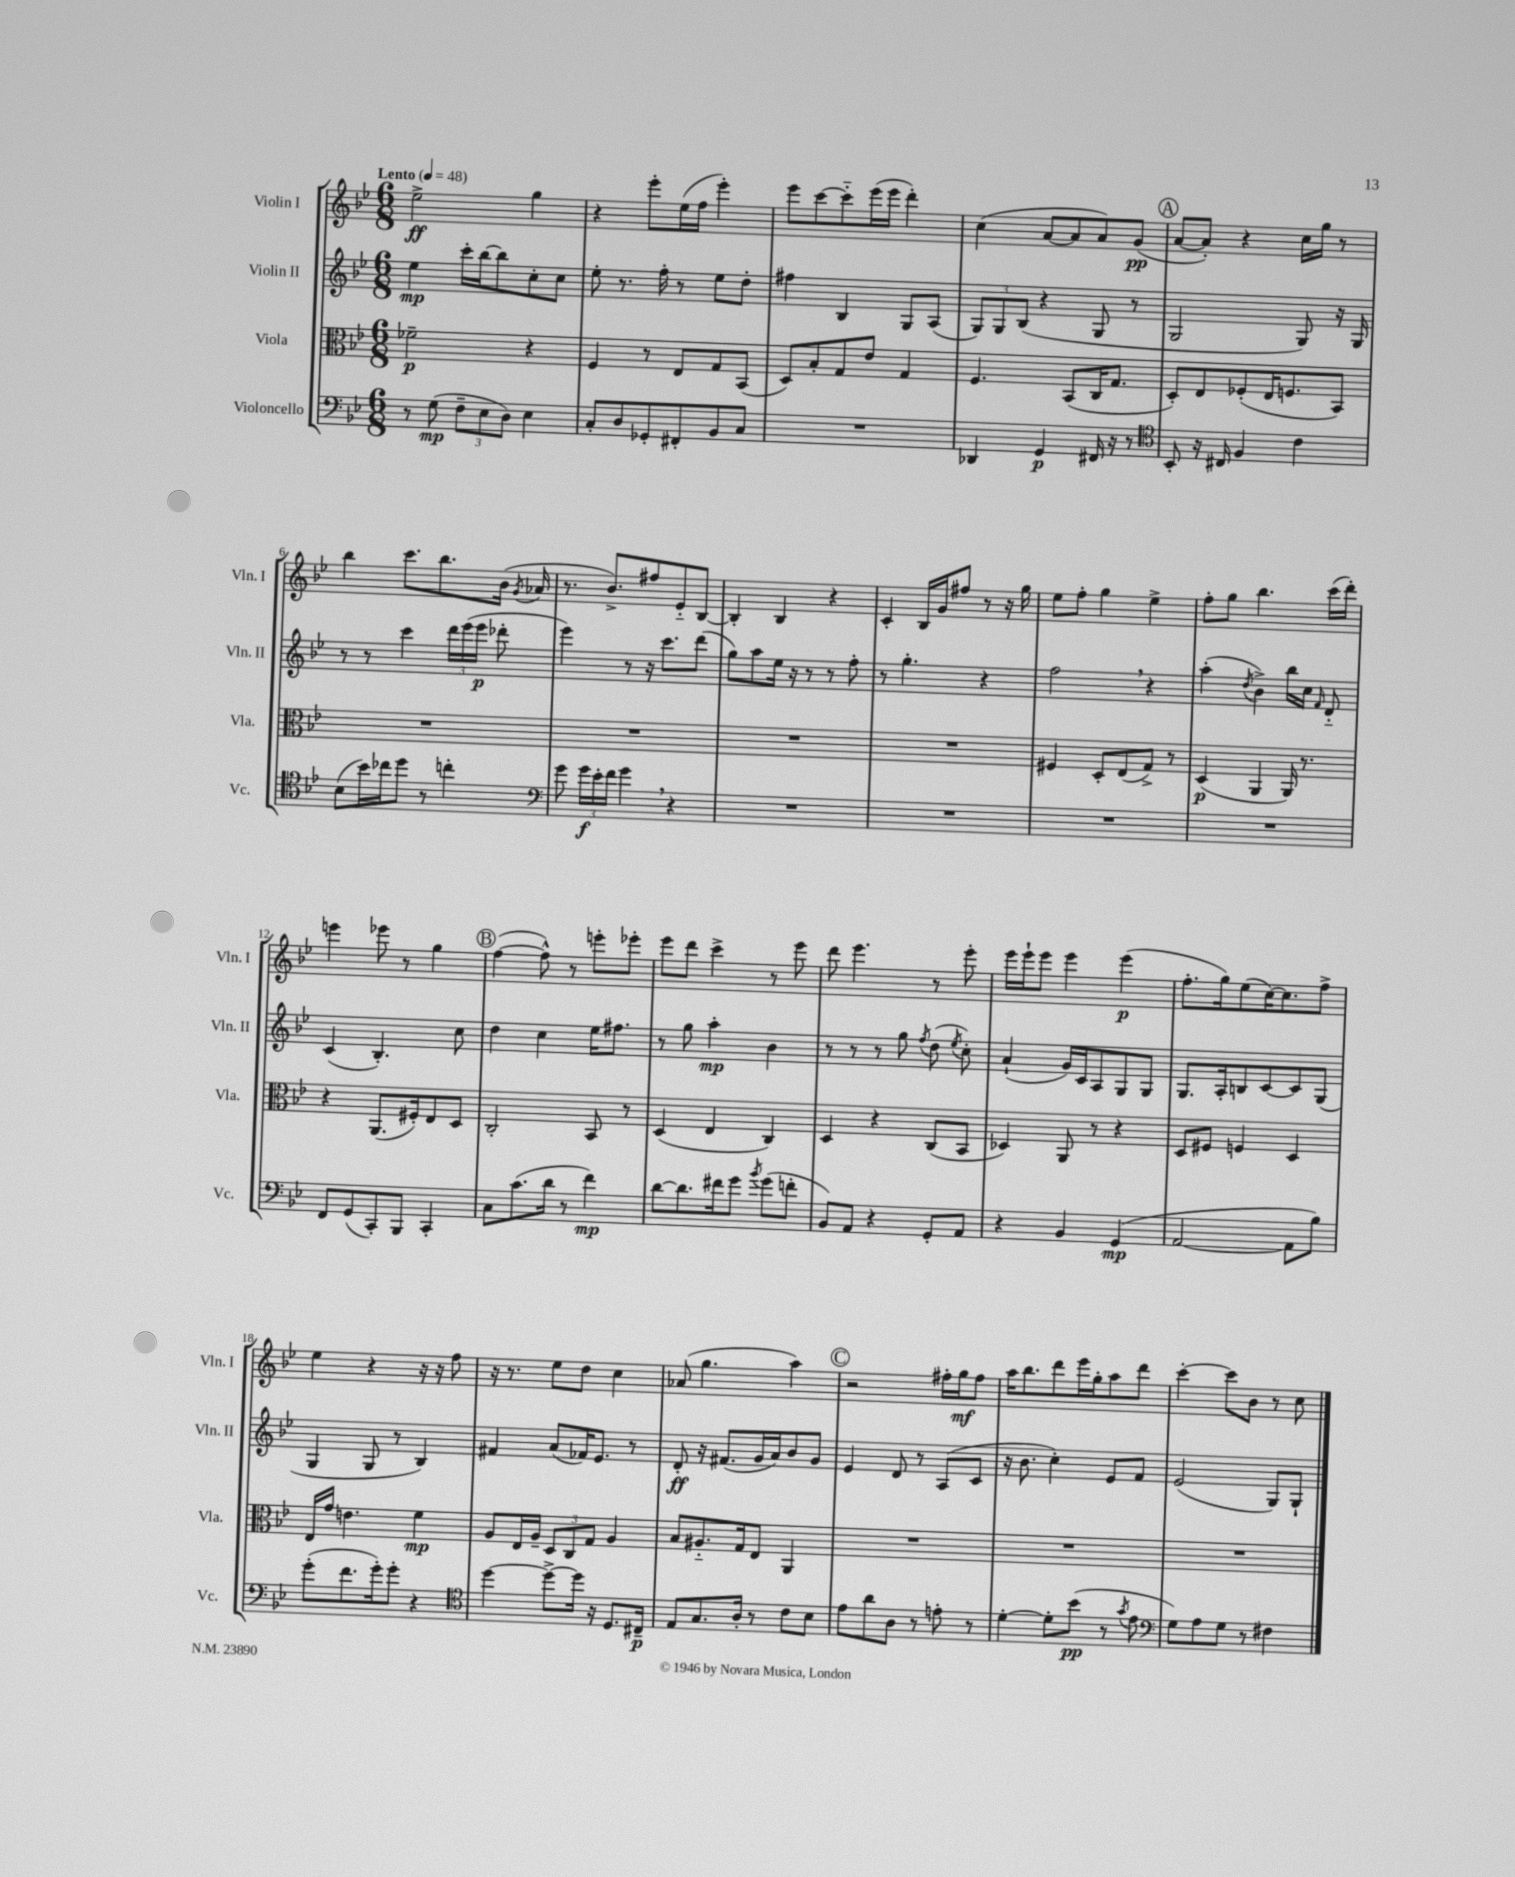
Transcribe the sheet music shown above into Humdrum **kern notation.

**kern	**dynam	**kern	**dynam	**kern	**dynam	**kern	**dynam
*part4	*part4	*part3	*part3	*part2	*part2	*part1	*part1
*staff4	*staff4	*staff3	*staff3	*staff2	*staff2	*staff1	*staff1
*I"Violoncello	*	*I"Viola	*	*I"Violin II	*	*I"Violin I	*
*I'Vc.	*	*I'Vla.	*	*I'Vln. II	*	*I'Vln. I	*
*clefF4	*	*clefC3	*	*clefG2	*	*clefG2	*
*k[b-e-]	*	*k[b-e-]	*	*k[b-e-]	*	*k[b-e-]	*
*M6/8	*	*M6/8	*	*M6/8	*	*M6/8	*
*MM48	*	*MM48	*	*MM48	*	*MM48	*
=1	=1	=1	=1	=1	=1	=1	=1
!	!	!	!	!	!	!LO:TX:a:B:t=Lento	!
8r	.	2f-X~\	p	4ee-\	mp	2ee-^\	ff
(8G\	mp	.	.	.	.	.	.
12F~\L	.	.	.	16ccc'\LL	.	.	.
.	.	.	.	[16bb-\J	.	.	.
12E-\	.	.	.	.	.	.	.
.	.	.	.	8bb-\]	.	.	.
12D\J)	.	.	.	.	.	.	.
4E-\	.	4r	.	8cc'\	.	4gg\	.
.	.	.	.	8cc\J	.	.	.
=2	=2	=2	=2	=2	=2	=2	=2
8C'/L	.	4F/	.	8ee-'\	.	4r	.
8D/	.	.	.	8.r	.	.	.
8GG-X'/	.	8r	.	.	.	8eee-'\L	.
.	.	.	.	16ff'\	.	.	.
8FF#X'/	.	8E-/L	.	8r	.	(16ee-\L	.
.	.	.	.	.	.	16ff\JJ	.
8BB-/	.	8G/	.	8ee-\L	.	4eee-'\)	.
8C/J	.	(8BB-/J	.	8dd'\J	.	.	.
=3	=3	=3	=3	=3	=3	=3	=3
2.r	.	8D/L)	.	4ff#X\	.	8eee-\L	.
.	.	8B-'/	.	.	.	[8ccc\	.
.	.	8G/	.	4B-/	.	8ccc\]	.
.	.	8e-/J	.	.	.	(16eee-\L	.
.	.	.	.	.	.	16eee-\JJ	.
.	.	4G/	.	8G/L	.	4ddd'\)	.
.	.	.	.	(8A/J	.	.	.
=4	=4	=4	=4	=4	=4	=4	=4
4DD-X/	.	4.F/	.	12G/L)	.	(4cc\	.
.	.	.	.	12G/	.	.	.
.	.	.	.	(12B-/J	.	.	.
4GG/	p	.	.	4r	.	[8a/L	.
.	.	(8BB-/L	.	.	.	8a/]	.
16FF#X/	.	16C/K	.	8G/	.	8a/)	.
16r	.	8.G/J	.	.	.	.	.
8r	.	.	.	8r	.	(8g/J	pp
!!LO:REH:place=s1:t=A
=5	=5	=5	=5	=5	=5	=5	=5
*clefC4	*	*	*	*	*	*	*
8BB-'/	.	8D'/L)	.	2G/	.	[8a/L	.
16r	.	8E-/	.	.	.	8a'/J])	.
16C#X/	.	.	.	.	.	.	.
4F/	.	(8F-X'/	.	.	.	4r	.
.	.	16E-/K	.	.	.	.	.
.	.	8.Fn/	.	.	.	.	.
4c\	.	.	.	8G/)	.	16cc\LL	.
.	.	.	.	.	.	16gg\JJ	.
.	.	8BB-/J)	.	16r	.	8r	.
.	.	.	.	16G/	.	.	.
!!LO:LB:g=z
=6	=6	=6	=6	=6	=6	=6	=6
(8B-\L	.	2.r	.	8r	.	4bb-\	.
16b-\L)	.	.	.	8r	.	.	.
16cc-X\J	.	.	.	.	.	.	.
8dd\J	.	.	.	4ccc\	.	8.ccc\L	.
8r	.	.	.	.	.	.	.
.	.	.	.	.	.	8.bb-\	.
4ccn'\	.	.	.	24ddd\LL	.	.	.
.	.	.	.	(24eee-\	.	.	.
.	.	.	.	24eee-\JJ	p	.	.
.	.	.	.	8ddd-X'\	.	(16b-\Jk	.
.	.	.	.	.	.	8qg/	.
.	.	.	.	.	.	16a-X/	.
=7	=7	=7	=7	=7	=7	=7	=7
*clefF4	*	*	*	*	*	*	*
8g\	.	2.r	.	4eee-\)	.	8.r	.
24g\LL	f	.	.	.	.	.	.
24e-'\	.	.	.	.	.	.	.
.	.	.	.	.	.	8.b-^/L)	.
24f\JJ	.	.	.	.	.	.	.
4g,\	.	.	.	8r	.	.	.
.	.	.	.	16r	.	8ff#X/	.
.	.	.	.	8.ccc\L	.	.	.
4r	.	.	.	.	.	8e-/	.
.	.	.	.	(8ddd\J	.	[8B-/J	.
=8	=8	=8	=8	=8	=8	=8	=8
2.r	.	2.r	.	8gg\L)	.	4B-'/]	.
.	.	.	.	8aa\	.	.	.
.	.	.	.	16ee-\Jk	.	4B-/	.
.	.	.	.	16r	.	.	.
.	.	.	.	8r	.	.	.
.	.	.	.	8r	.	4r	.
.	.	.	.	8ff'\	.	.	.
=9	=9	=9	=9	=9	=9	=9	=9
2.r	.	2.r	.	8r	.	4c'/	.
.	.	.	.	4.gg'\	.	.	.
.	.	.	.	.	.	16B-/LL	.
.	.	.	.	.	.	16g/J	.
.	.	.	.	.	.	8ff#X/J	.
.	.	.	.	4r	.	8r	.
.	.	.	.	.	.	16r	.
.	.	.	.	.	.	16gg\	.
=10	=10	=10	=10	=10	=10	=10	=10
2.r	.	4F#X/	.	2ff,\	.	8ee-\L	.
.	.	.	.	.	.	8ff'\J	.
.	.	8D'/L	.	.	.	4gg\	.
.	.	(8E-/	.	.	.	.	.
.	.	8G^/J)	.	4r	.	4ee-^\	.
.	.	8r	.	.	.	.	.
=11	=11	=11	=11	=11	=11	=11	=11
2.r	.	(4D/	p	(4aa'\	.	8ff'\L	.
.	.	.	.	.	.	8gg\J	.
.	.	.	.	8qdd/	.	.	.
.	.	4AA/	.	4b-^\)	.	4.bb-\	.
.	.	16AA/)	.	16bb-\LL	.	.	.
.	.	8.r	.	16cc\JJ	.	.	.
.	.	.	.	16qqf/	.	.	.
.	.	.	.	8d/	.	(16ccc\LL	.
.	.	.	.	.	.	16ddd'\JJ)	.
!!LO:LB:g=z
=12	=12	=12	=12	=12	=12	=12	=12
8FF/L	.	4r	.	(4c/	.	4eeen\	.
(8GG/	.	.	.	.	.	.	.
8CC'/)	.	(8.AA/L	.	4.B-'/)	.	8eee-X\	.
8BBB-/J	.	.	.	.	.	8r	.
.	.	16F#X'/k)	.	.	.	.	.
4CC'/	.	8E-/	.	.	.	4gg\	.
.	.	8D/J	.	8cc\	.	.	.
!!LO:REH:place=s1:t=B
=13	=13	=13	=13	=13	=13	=13	=13
8C\L	.	2C'/	.	4dd\	.	([4ff\	.
(8.c\	.	.	.	.	.	.	.
.	.	.	.	4cc\	.	8ff^^\])	.
16d\Jk	.	.	.	.	.	.	.
8r	.	.	.	.	.	8r	.
4f\)	mp	8BB-/	.	16ee-\KL	.	8eeen'\L	.
.	.	.	.	8.ff#X\J	.	.	.
.	.	8r	.	.	.	8eee-X'\J	.
=14	=14	=14	=14	=14	=14	=14	=14
[8d\L	.	(4D/	.	8r	.	8eee-\L	.
8.d\]	.	.	.	8gg\	.	8ddd\J	.
.	.	4E-/	.	4aa'\	mp	4ccc^\	.
16f#X\k	.	.	.	.	.	.	.
8g\J	.	.	.	.	.	.	.
8qb-/	.	.	.	.	.	.	.
(8g\L	.	4C/)	.	4b-\	.	8r	.
8fn'\J	.	.	.	.	.	8eee-\	.
=15	=15	=15	=15	=15	=15	=15	=15
8BB-/L)	.	4D/	.	8r	.	8ddd\	.
8AA/J	.	.	.	8r	.	4.eee-\	.
4r	.	4r	.	8r	.	.	.
.	.	.	.	8gg\	.	.	.
.	.	.	.	8qff/	.	.	.
8GG'/L	.	(8C/L	.	(8dd\	.	8r	.
.	.	.	.	8qee-/	.	.	.
8AA/J	.	8BB-/J	.	8cc'\)	.	8eee-'\	.
=16	=16	=16	=16	=16	=16	=16	=16
4r	.	4D-X/)	.	(4a`/	.	16eee-\LL	.
.	.	.	.	.	.	16eee-`\J	.
.	.	.	.	.	.	8eee-\J	.
4BB-/	.	8AA/	.	16g/LL)	.	4eee-\	.
.	.	.	.	16c/J	.	.	.
.	.	8r	.	8A/	.	.	.
(4GG/	mp	4r	.	8G/	.	(4eee-\	p
.	.	.	.	8G/J	.	.	.
=17	=17	=17	=17	=17	=17	=17	=17
[2AA/	.	8D/L	.	8.G/L	.	8.ff'\L	.
.	.	8F#X/J	.	.	.	.	.
.	.	.	.	16A'/k	.	16gg\k)	.
.	.	4Fn/	.	8Bn/	.	(8ee-\	.
.	.	.	.	[8c/	.	[16cc\K)	.
.	.	.	.	.	.	8.cc\]	.
8AA\L]	.	4D/	.	8c/]	.	.	.
8B-\J)	.	.	.	(8G/J	.	8ff^\J	.
!!LO:LB:g=z
=18	=18	=18	=18	=18	=18	=18	=18
(8g'\L	.	16E-/LL	.	4G/	.	4ee-\	.
.	.	16g/JJ	.	.	.	.	.
8.f\	.	4.en\	.	.	.	.	.
.	.	.	.	8G/	.	4r	.
16g'\k)	.	.	.	.	.	.	.
8g'\J	.	.	.	8r	.	.	.
4r	.	4f\	mp	4B-/)	.	16r	.
.	.	.	.	.	.	16r	.
.	.	.	.	.	.	8ff\	.
=19	=19	=19	=19	=19	=19	=19	=19
*clefC4	*	*	*	*	*	*	*
[4dd\	.	8A/L	.	4f#X/	.	16r	.
.	.	.	.	.	.	8.r	.
.	.	16E-/L	.	.	.	.	.
.	.	16A~/JJ	.	.	.	.	.
8dd^\L_	.	12D/L	.	(8a/L	.	8ee-\L	.
.	.	12C/	.	.	.	.	.
16dd\Jk]	.	.	.	16f-X/K)	.	8dd\J	.
.	.	12G/J	.	.	.	.	.
16r	.	.	.	8.e-/J	.	.	.
8.D/L	.	4A/	.	.	.	4cc\	.
.	.	.	.	8r	.	.	.
16C#X~/Jk	p	.	.	.	.	.	.
=20	=20	=20	=20	=20	=20	=20	=20
8E-/L	.	8B-/L	.	8d'/	ff	(8a-X/	.
8.G/	.	8.A#X/	.	16r	.	4.gg\	.
.	.	.	.	(8.f#X/L	.	.	.
16A'/Jk	.	16G/k	.	.	.	.	.
8r	.	8E-/J	.	16g/L	.	.	.
.	.	.	.	16a/J)	.	.	.
8c\L	.	4AA/	.	8b-/	.	4aa\)	.
8B-\J	.	.	.	8g/J	.	.	.
!!LO:REH:place=s1:t=C
=21	=21	=21	=21	=21	=21	=21	=21
8e-\L	.	2.r	.	4e-/	.	2r	.
8a\	.	.	.	.	.	.	.
8A\J	.	.	.	8d/	.	.	.
8r	.	.	.	8r	.	.	.
8en'\	.	.	.	(8A/L	.	16ff#X'\LL	.
.	.	.	.	.	.	16gg\J	mf
8r	.	.	.	8c/J	.	8ff#\J	.
=22	=22	=22	=22	=22	=22	=22	=22
[4d'\	.	2.r	.	16r	.	16aa\KL	.
.	.	.	.	8.b-\	.	8.bb-\	.
8d'\L]	.	.	.	4cc'\)	.	8ddd\	.
(8b-\J	pp	.	.	.	.	16eee-\L	.
.	.	.	.	.	.	16gg'\J	.
8r	.	.	.	8e-/L	.	8aa\	.
8qg/	.	.	.	.	.	.	.
8e-\	.	.	.	8f/J	.	8ddd\J	.
=23	=23	=23	=23	=23	=23	=23	=23
*clefF4	*	*	*	*	*	*	*
8G\L)	.	2.r	.	(2e-/	.	[4ccc'\	.
8A\	.	.	.	.	.	.	.
8G\J	.	.	.	.	.	8ccc\L]	.
8r	.	.	.	.	.	8b-\J	.
4F#X\	.	.	.	8G/L)	.	8r	.
.	.	.	.	8G`/J	.	8cc\	.
==	==	==	==	==	==	==	==
*-	*-	*-	*-	*-	*-	*-	*-
